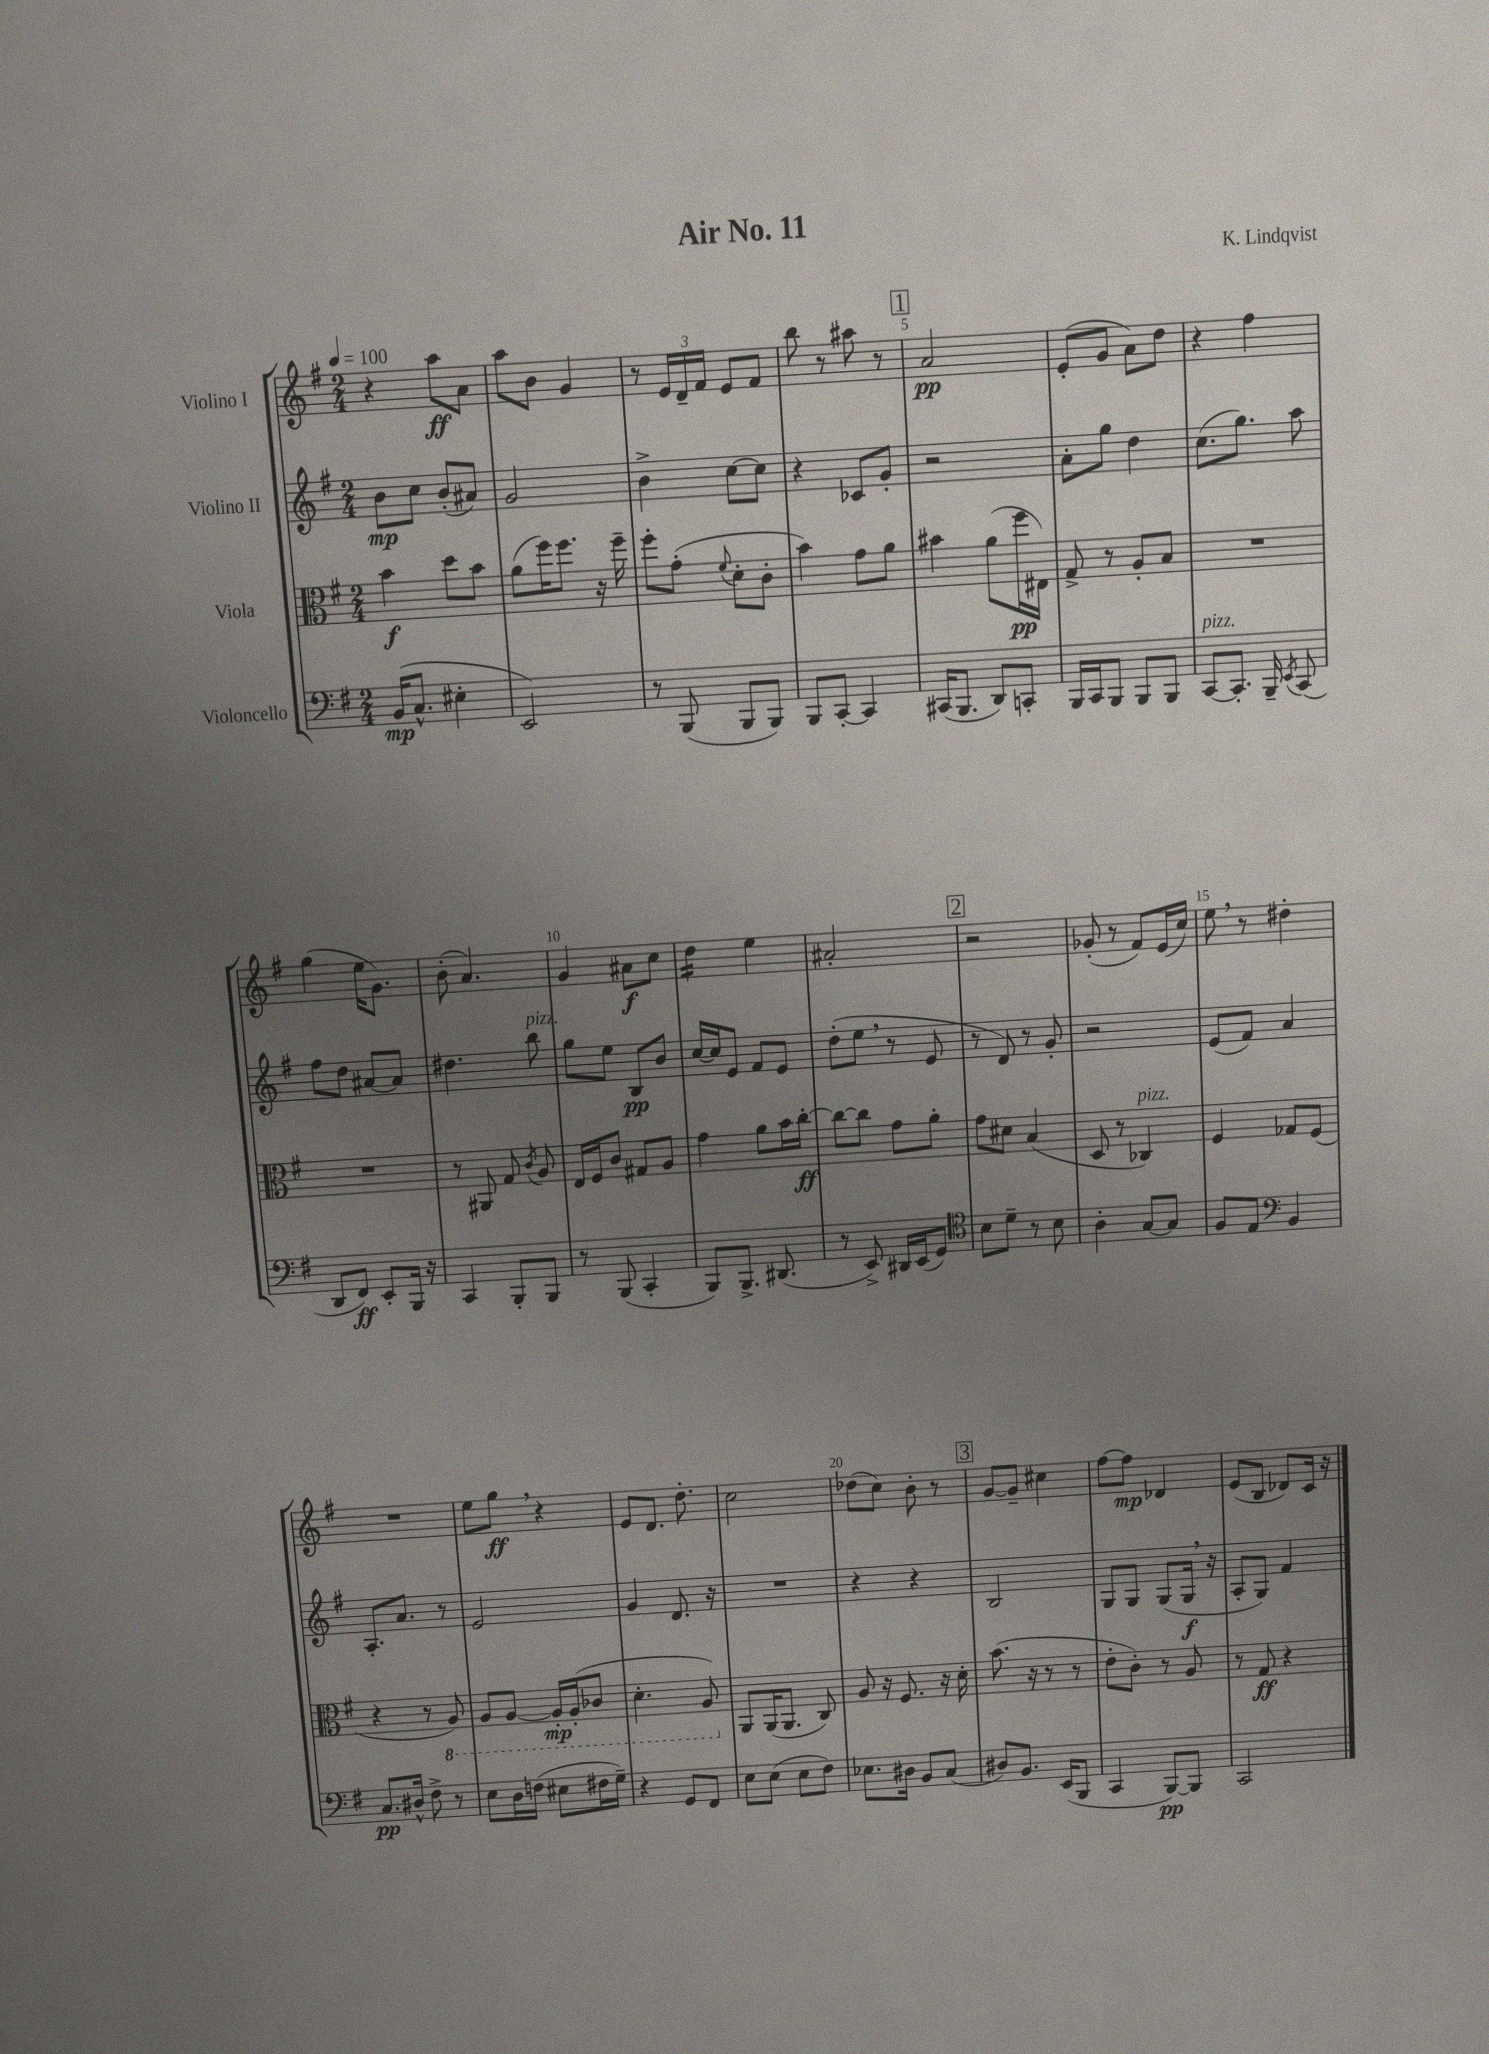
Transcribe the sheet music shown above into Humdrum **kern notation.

**kern	**dynam	**kern	**dynam	**kern	**dynam	**kern	**dynam
*part4	*part4	*part3	*part3	*part2	*part2	*part1	*part1
*staff4	*staff4	*staff3	*staff3	*staff2	*staff2	*staff1	*staff1
*I"Violoncello	*	*I"Viola	*	*I"Violino II	*	*I"Violino I	*
*clefF4	*	*clefC3	*	*clefG2	*	*clefG2	*
*k[f#]	*	*k[f#]	*	*k[f#]	*	*k[f#]	*
*M2/4	*	*M2/4	*	*M2/4	*	*M2/4	*
*MM100	*	*MM100	*	*MM100	*	*MM100	*
=1	=1	=1	=1	=1	=1	=1	=1
(16BB/KL	mp	4b\	f	8b\L	mp	4r	.
8.C^^/J	.	.	.	.	.	.	.
.	.	.	.	8cc\J	.	.	.
4E#X'\	.	8dd\L	.	(8b'/L	.	8aa\L	ff
.	.	8b\J	.	8a#X/J)	.	8a\J	.
=2	=2	=2	=2	=2	=2	=2	=2
2EE/)	.	(8a\L	.	2g/	.	8aa\L	.
.	.	16ff#\K)	.	.	.	8b\J	.
.	.	8.ff#\J	.	.	.	.	.
.	.	.	.	.	.	4g/	.
.	.	16r	.	.	.	.	.
.	.	16ff#~\	.	.	.	.	.
=3	=3	=3	=3	=3	=3	=3	=3
8r	.	8ff#'\L	.	4b^\	.	8r	.
(8BBB/	.	(8g'\J	.	.	.	24e/LL	.
.	.	.	.	.	.	24d~/	.
.	.	.	.	.	.	24f#/JJ	.
.	.	8qqf#/	.	.	.	.	.
8BBB/L	.	8d'\L	.	[8cc\L	.	8e/L	.
8BBB/J)	.	8c'\J	.	8cc\J]	.	8f#/J	.
=4	=4	=4	=4	=4	=4	=4	=4
8BBB/L	.	4b\)	.	4r	.	8bb\	.
[8CC'/J	.	.	.	.	.	8r	.
4CC/]	.	8g\L	.	8c-X/L	.	8aa#X\	.
.	.	8a\J	.	8g'/J	.	8r	.
!!LO:REH:place=s1:t=1
=5	=5	=5	=5	=5	=5	=5	=5
(16CC#X/KL	.	4b#X\	.	2r	.	2a/	pp
8.BBB/J	.	.	.	.	.	.	.
8DD/L)	.	(8a\L	.	.	.	.	.
8CCn'/J	.	16ff#\L	pp	.	.	.	.
.	.	16E#X\JJ)	.	.	.	.	.
=6	=6	=6	=6	=6	=6	=6	=6
16BBB/LL	.	8G^/	.	8a'\L	.	(8e'/L	.
16CC/J	.	.	.	.	.	.	.
8BBB/J	.	8r	.	8gg\J	.	8g/J	.
8BBB/L	.	8A'/L	.	4dd\	.	8a\L)	.
8BBB/J	.	8B/J	.	.	.	8dd\J	.
=7	=7	=7	=7	=7	=7	=7	=7
!LO:TX:a:i:t=pizz.	!	!	!	!	!	!	!
[8CC/L	.	2r	.	(8.cc\L	.	4r	.
8.CC'/J]	.	.	.	.	.	.	.
.	.	.	.	8.gg\J)	.	.	.
.	.	.	.	.	.	4ff#\	.
16BBB~/	.	.	.	.	.	.	.
8qEE/	.	.	.	.	.	.	.
(8CC/	.	.	.	8aa\	.	.	.
!!LO:LB:g=z
=8	=8	=8	=8	=8	=8	=8	=8
8DD/L	.	2r	.	8ff#\L	.	(4gg\	.
8FF#/J)	ff	.	.	8dd\J	.	.	.
8EE'/L	.	.	.	[8a#X/L	.	16ee\KL	.
.	.	.	.	.	.	8.g\J)	.
16BBB/Jk	.	.	.	8a#/J]	.	.	.
16r	.	.	.	.	.	.	.
=9	=9	=9	=9	=9	=9	=9	=9
4CC/	.	8r	.	4.dd#X\	.	(8b'\	.
.	.	8AA#X/	.	.	.	4.a/)	.
8BBB'/L	.	8G/	.	.	.	.	.
.	.	8qc/	.	.	.	.	.
!	!	!	!	!LO:TX:a:i:t=pizz.	!	!	!
8BBB/J	.	8A/	.	8bb\	.	.	.
=10	=10	=10	=10	=10	=10	=10	=10
8r	.	16E/LL	.	8gg\L	.	4g/	.
.	.	16F#/J	.	.	.	.	.
(8BBB/	.	8c/J	.	8ee\J	.	.	.
4CC'/	.	8G#X/L	.	8B/L	pp	8a#X\L	f
.	.	8A/J	.	8b/J	.	8cc\J	.
=11	=11	=11	=11	=11	=11	=11	=11
*	*	*	*	*	*	*tremolo	*
8BBB/L)	.	4g\	.	[16cc/LL	.	16dd\LL	.
.	.	.	.	16cc/J]	.	16dd\	.
8.BBB^/J	.	.	.	8e/J	.	16dd\	.
.	.	.	.	.	.	16dd\JJ	.
*	*	*	*	*	*	*Xtremolo	*
.	.	8a\L	.	8f#/L	.	4ee\	.
(8.DD#X/	.	.	.	.	.	.	.
.	.	16b\L	.	8e/J	.	.	.
.	.	[16cc'\JJ	ff	.	.	.	.
=12	=12	=12	=12	=12	=12	=12	=12
8r	.	8cc\L_	.	(8dd'\L	.	2a#X'/	.
8EE^/)	.	8cc\J]	.	8ee,\J	.	.	.
16DD#X/LL	.	8g\L	.	8r	.	.	.
(16EE/J	.	.	.	.	.	.	.
8GG/J)	.	8a'\J	.	8e/	.	.	.
!!LO:REH:place=s1:t=2
=13	=13	=13	=13	=13	=13	=13	=13
*clefC4	*	*	*	*	*	*	*
8B\L	.	8g\L	.	8r	.	2r	.
8d~\J	.	8d#X\J	.	8d/)	.	.	.
8r	.	(4B/	.	8r	.	.	.
8B\	.	.	.	8g'/	.	.	.
=14	=14	=14	=14	=14	=14	=14	=14
4A'\	.	8D/	.	2r	.	(8g-X'/	.
.	.	8r	.	.	.	8r	.
!	!	!LO:TX:a:i:t=pizz.	!	!	!	!	!
[8G/L	.	4C-X/)	.	.	.	8f#/L)	.
8G/J]	.	.	.	.	.	(16e/L	.
.	.	.	.	.	.	16cc/JJ)	.
=15	=15	=15	=15	=15	=15	=15	=15
8F#/L	.	4F#/	.	(8e/L	.	8ee,\	.
8E/J	.	.	.	8f#/J)	.	8r	.
*clefF4	*	*	*	*	*	*	*
4BB/	.	8G-X/L	.	4a/	.	4dd#X'\	.
.	.	(8F#/J	.	.	.	.	.
!!LO:LB:g=z
=16	=16	=16	=16	=16	=16	=16	=16
8.C/L	pp	4r	.	8.A'/L	.	2r	.
16D#X^^/Jk	.	.	.	8.a/J	.	.	.
8F#^\	.	8r	.	.	.	.	.
*	*	*8ba	*	*	*	*	*
8r	.	8AA/)	.	8r	.	.	.
=17	=17	=17	=17	=17	=17	=17	=17
8E\L	.	8AA/L	.	2e/	.	8ee\L	.
16D\L	.	[8AA/J	.	.	.	8gg,\J	ff
(16Fn\JJ	.	.	.	.	.	.	.
8E#X\L	.	16AA'/LL]	mp	.	.	4r	.
.	.	(16AA'/J	.	.	.	.	.
16F#X\L	.	8C-X/J	.	.	.	.	.
16G~\JJ)	.	.	.	.	.	.	.
=18	=18	=18	=18	=18	=18	=18	=18
4r	.	4.D'\	.	4g/	.	8e/L	.
.	.	.	.	.	.	8.d/J	.
8GG/L	.	.	.	8.d/	.	.	.
.	.	.	.	.	.	8.dd'\	.
8FF#/J	.	8AA/)	.	.	.	.	.
.	.	.	.	16r	.	.	.
=19	=19	=19	=19	=19	=19	=19	=19
*	*	*X8ba	*	*	*	*	*
8E\L	.	8AA/L	.	2r	.	2cc\	.
(8E\J	.	(16AA/K	.	.	.	.	.
.	.	8.AA/J	.	.	.	.	.
8E\L	.	.	.	.	.	.	.
8F#\J)	.	8C/)	.	.	.	.	.
=20	=20	=20	=20	=20	=20	=20	=20
8.E-X\L	.	8A/	.	4r	.	(8dd-X\L	.
.	.	16r	.	.	.	8cc\J)	.
16D#X\Jk	.	8.F#/	.	.	.	.	.
8BB/L	.	.	.	4r	.	8b'\	.
(8C/J	.	16r	.	.	.	8r	.
.	.	16d'\	.	.	.	.	.
!!LO:REH:place=s1:t=3
=21	=21	=21	=21	=21	=21	=21	=21
8D#X/L)	.	(8.b\	.	2B/	.	[8g/L	.
8.BB/J	.	.	.	.	.	8g~/J]	.
.	.	16r	.	.	.	.	.
.	.	8r	.	.	.	4cc#X\	.
(16EE/KL	.	.	.	.	.	.	.
8BBB/J	.	8r	.	.	.	.	.
=22	=22	=22	=22	=22	=22	=22	=22
4CC/	.	8e'\L	.	8G/L	.	[8ff#\L	.
.	.	8c'\J)	.	8G/J	.	8ff#\J]	mp
[8BBB/L)	pp	8r	.	(8G/L	.	4d-X/	.
8BBB/J]	.	8A/	.	16G,/Jk	f	.	.
.	.	.	.	16r	.	.	.
=23	=23	=23	=23	=23	=23	=23	=23
2CC/	.	8r	.	8A'/L	.	(8e/L	.
.	.	8G/	ff	8G/J)	.	8B/J	.
.	.	4r	.	4f#/	.	8d-X/L)	.
.	.	.	.	.	.	16c/Jk	.
.	.	.	.	.	.	16r	.
==	==	==	==	==	==	==	==
*-	*-	*-	*-	*-	*-	*-	*-
